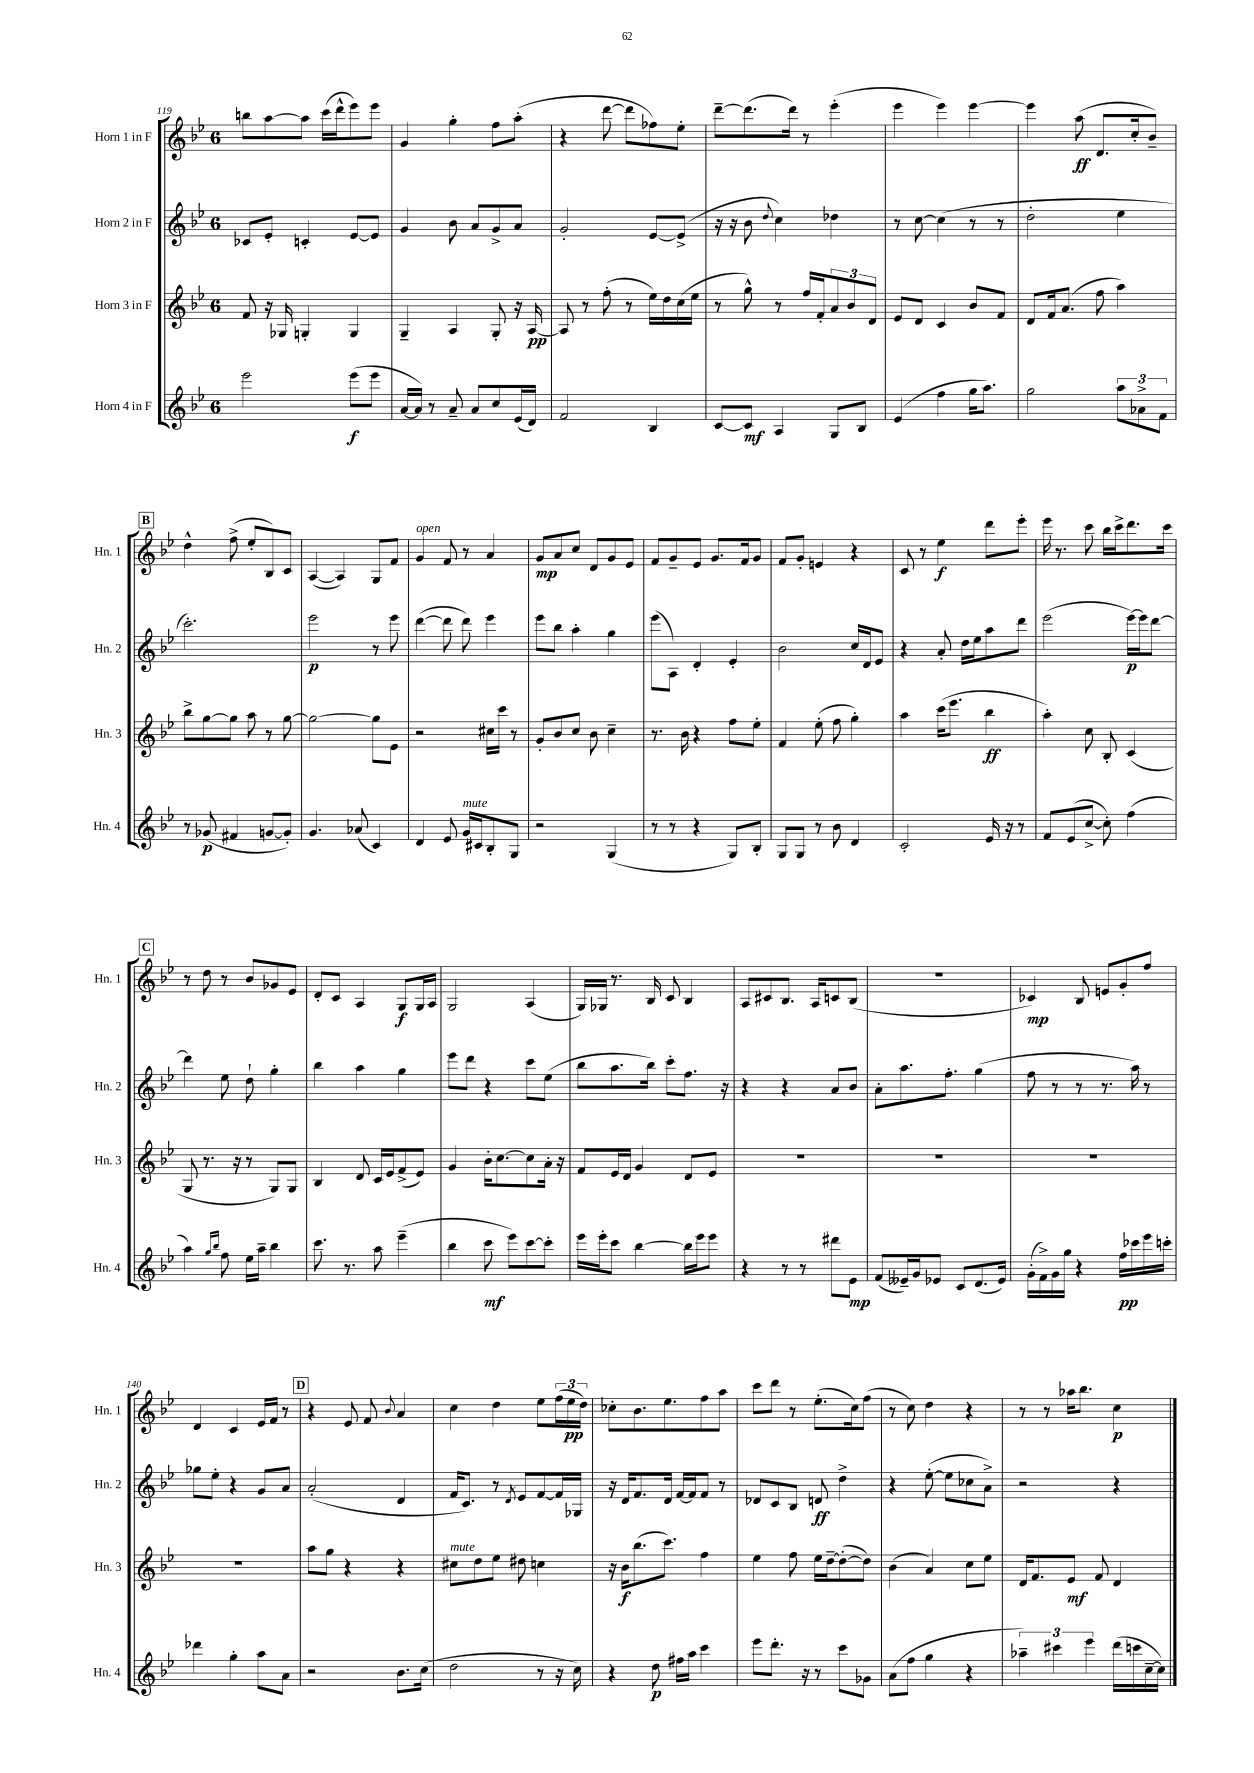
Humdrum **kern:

**kern	**kern	**kern	**kern
*staff4	*staff3	*staff2	*staff1
*clefG2	*clefG2	*clefG2	*clefG2
*k[b-e-]	*k[b-e-]	*k[b-e-]	*k[b-e-]
*M6/8	*M6/8	*M6/8	*M6/8
2eee-\	8f/	8c-/L	8bb\L
.	16r	8e-'/J	[8aa\
.	16G-/	.	.
.	4G'/	4c'/	8aa\]J
.	.	.	(16ccc\LL
.	.	.	16ddd^^\J
(8eee-\L	4G/	[8e-/L	8eee-\)
8eee-\J	.	8e-/]J	8eee-\J
=	=	=	=
[16a/LL	4G~/	4g/	4g/
16a/]JJ)	.	.	.
8r	.	.	.
8a~/	4A/	8b-\	4gg'\
8a/L	.	8a/L	.
8cc/	8G'/	8g^/	8ff\L
(16e-/L	16r	8a/J	(8aa'\J
16d/JJ)	[16A/	.	.
=	=	=	=
2f/	8A/]	2g'/	4r
.	8r	.	.
.	(8ff'\	.	[8ddd\
.	8r	.	8ddd\]L
4B-/	16ee-\LL)	[8e-/L	8ff-\)
.	16dd\	.	.
.	(16cc\	(8e-^/]J	8ee-'\J
.	16ee-\JJ	.	.
=	=	=	=
[8c/L	8r	16r	[8ddd~\L
.	.	16r	.
8c/]J	8gg^^\)	8b-\	(8.ddd\]
.	.	8qqdd/	.
4A/	8r	4cc\)	.
.	.	.	16ddd\Jk)
.	16ff/LL	.	8r
.	16f'/J	.	.
8G/L	12a/	4dd-\	(4eee-'\
.	12b-/	.	.
8B-/J	.	.	.
.	12d/J	.	.
=	=	=	=
(4e-/	8e-/L	8r	4eee-\
.	8d/J	[8cc\	.
4ff\	4c/	(4cc\]	4eee-\)
16gg\LK	8b-/L	8r	[4eee-\
8.aa\J)	.	.	.
.	8f/J	8r	.
=	=	=	=
2gg\	8d/L	2dd'\	4eee-\]
.	16f/k	.	.
.	(8.a/J	.	.
.	.	.	(8aa\
.	8ff\	.	8.d/L
12aa\L	4aa\)	4ee-\	.
.	.	.	16cc'/k
12a-^\	.	.	.
.	.	.	8b-~/J)
12f\J	.	.	.
=	=	=	=
8r	8bb-^\L	2.ccc'\)	4dd^^\
(8g-/	[8gg\	.	.
4f#/	8gg\]J	.	(8ff^\
.	8aa\	.	8ee-'/L
[8g/L	8r	.	8B-/)
8g'/]J)	[8gg\	.	8c/J
=	=	=	=
4.g/	2gg\_	2eee-\	([4A/
.	.	.	4A/])
(8a-/	.	.	.
4c/)	8gg\]L	8r	8G/L
.	8e-\J	8eee-\	8f/J
=	=	=	=
4d/	2r	([4ddd\	4g/
8e-/	.	8ddd\]	8f/
16g/LL	.	8ddd\)	8r
16c#/J	.	.	.
8B-'/	16cc#\LL	4eee-\	4a/
.	16ccc\JJ	.	.
8G/J	8r	.	.
=	=	=	=
2r	8g'/L	8eee-\L	8g/L
.	8b-/	8bb-\J	8a/
.	8cc/J	4aa'\	8cc/J
.	8b-\	.	8d/L
(4G/	4cc~\	4gg\	8g/
.	.	.	8e-/J
=	=	=	=
8r	8.r	(8eee-\L	8f/L
8r	.	8A\J)	8g~/
.	16b-\	.	.
4r	4r	4d'/	8e-/J
.	.	.	8.g/L
8G/L)	8ff\L	4e-'/	.
.	.	.	16f/k
8B-'/J	8ee-'\J	.	8g/J
=	=	=	=
8G/L	4f/	2b-\	8f/L
8G/J	.	.	8g'/J
8r	(8ee-'\	.	4e/
8b-\	8ff\	.	.
4d/	4gg'\)	16cc/LL	4r
.	.	16d/J	.
.	.	8e-/J	.
=	=	=	=
2c'/	4aa\	4r	8c/
.	.	.	8r
.	(16ccc\LK	8a'/	4ee-\
.	8.eee-\J	.	.
.	.	16dd\LL	.
.	.	16ee-\J	.
16e-/	4bb-\	8aa\	8ddd\L
16r	.	.	.
8r	.	8ddd\J	8eee-'\J
=	=	=	=
8f/L	4aa'\)	(2eee-\	16eee-\
.	.	.	8.r
(8e-/	.	.	.
[8cc^/J	8cc\	.	8ccc\
8cc'\])	8B-'/	.	16bb-\LL
.	.	.	16ccc^\J
(4ff\	(4c/	[16eee-\LL)	8.ddd\
.	.	16eee-\]J	.
.	.	[8ddd\J	.
.	.	.	16ccc\Jk
=	=	=	=
4aa\)	8G/	4ddd\]	8r
.	8.r	.	8dd\
16qqgg/LL	.	.	.
16qqbb-/JJ	.	.	.
8ff\	.	8ee-\	8r
.	16r	.	.
16ee-\LL	8r	8dd`\	8b-/L
16aa~\JJ	.	.	.
4bb-\	8G/L)	4gg'\	8g-/
.	8G/J	.	8e-/J
=	=	=	=
8.ccc\	4B-/	4bb-\	8d'/L
.	.	.	8c/J
8.r	.	.	.
.	8d/	4aa\	4A/
8aa\	16c/LL	.	.
.	16e-/J	.	.
(4eee-~\	(8f^/	4gg\	8G/L
.	8e-/J)	.	16G/L
.	.	.	16A/JJ
=	=	=	=
4bb-\	4g/	8eee-\L	2G/
.	.	8ddd\J	.
8ccc\	16b-'\LK	4r	.
.	[8.cc\	.	.
8eee-\L)	.	.	.
[8ccc\	8cc\]	8ccc\L	(4A/
8ccc'\]J	16a'\Jk	(8ee-\J	.
.	16r	.	.
=	=	=	=
16eee-\LL	8f/L	8bb-\L	16G/LL)
16eee-'\J	.	.	16G-/JJ
8ccc\J	16e-/L	8.aa\	8.r
.	16d/JJ	.	.
[4bb-\	4g/	.	.
.	.	16bb-\Jk)	16B-/
.	.	8ccc'\L	8c/
16bb-\]LL	8d/L	8.ff\J	4B-/
16eee-\J	.	.	.
8eee-\J	8e-/J	.	.
.	.	16r	.
=	=	=	=
4r	2.r	4r	8A/L
.	.	.	8c#/
8r	.	4r	8.B-/J
8r	.	.	.
.	.	.	16A/LK
8ddd#\L	.	8a/L	8c/
8e-\J	.	8b-/J	(8B-/J
=	=	=	=
(8f/L	2.r	8a'\L	2.r
16e--~/L)	.	8.aa\	.
16g/J	.	.	.
8e-/J	.	.	.
.	.	8.ff'\J	.
8c/L	.	.	.
(8.d/	.	(4gg\	.
16e-/Jk)	.	.	.
=	=	=	=
(16g'\LL	2.r	8ff\	4c-/)
16f^\)	.	.	.
16g\	.	8r	.
16gg\JJ	.	.	.
4r	.	8r	8B-/
.	.	8.r	8e/L
16ff\LL	.	.	8g'/
16ccc-\	.	16aa\)	.
16eee-\	.	8r	8ff/J
16ccc'\JJ	.	.	.
=	=	=	=
4ddd-\	2.r	8gg-\L	4d/
.	.	8ee-'\J	.
4gg'\	.	4r	4c/
8aa\L	.	8g/L	16e-/LL
.	.	.	16f/JJ
8a\J	.	8a/J	8r
=	=	=	=
2r	8aa\L	(2a'/	4r
.	8gg\J	.	.
.	4r	.	8e-/
.	.	.	8f/
.	.	.	8qqb-/
8.b-\L	4r	4d/	4a/
(16cc\Jk	.	.	.
=	=	=	=
2dd\	8cc#\L	16f/LK	4cc\
.	.	8.c/J)	.
.	8dd\	.	.
.	8ee-\J	8r	4dd\
.	.	8qd/	.
.	8dd#\	8e-/L	.
8r	4cc\	[8f/	8ee-\L
16r	.	16f/]L	(24ff\L
.	.	.	24ee-\
16cc\)	.	16G-/JJ	.
.	.	.	24dd\JJ)
=	=	=	=
4r	16r	16r	8cc-'\L
.	16b-\LK	16d/LK	.
.	(8.bb-\	8.f/	8.b-\
8dd\	.	.	.
.	8.ccc\J)	16d/Jk	8.ee-\
16ff#\LL	.	[16f/LL	.
16aa\JJ	.	16f/]J	.
4ccc\	4ff\	8f/J	8ff\
.	.	8r	8aa\J
=	=	=	=
8eee-\L	4ee-\	8d-/L	8ccc\L
8.ddd'\J	.	8c/	8ddd\J
.	8ff\	8B-/J	8r
16r	.	.	.
8r	16ee-\LL	8d/	(8.ee-'\L
.	[16dd~\J	.	.
8ccc\L	(8dd'\_	4dd^\	.
.	.	.	16cc\k)
8g-\J	8dd\]J)	.	(8ff\J
=	=	=	=
(8a\L	(4b-\	4r	8r
8ff\J	.	.	8cc\)
4gg\	4a/)	([8ee-'\	4dd\
.	.	8ee-\]L	.
4r	8cc\L	8cc-\	4r
.	8ee-\J	8a^\J)	.
=	=	=	=
6aa-~\)	16d/LK	2r	8r
.	8.f/	.	.
.	.	.	8r
6ccc#\	.	.	.
.	8e-/J	.	16aa-\LK
.	.	.	8.bb-\J
6eee-\	.	.	.
.	8f/	.	.
(16ddd\LL	4d/	4r	4cc\
16ccc\	.	.	.
[16cc~\	.	.	.
16cc\]JJ)	.	.	.
==	==	==	==
*-	*-	*-	*-
